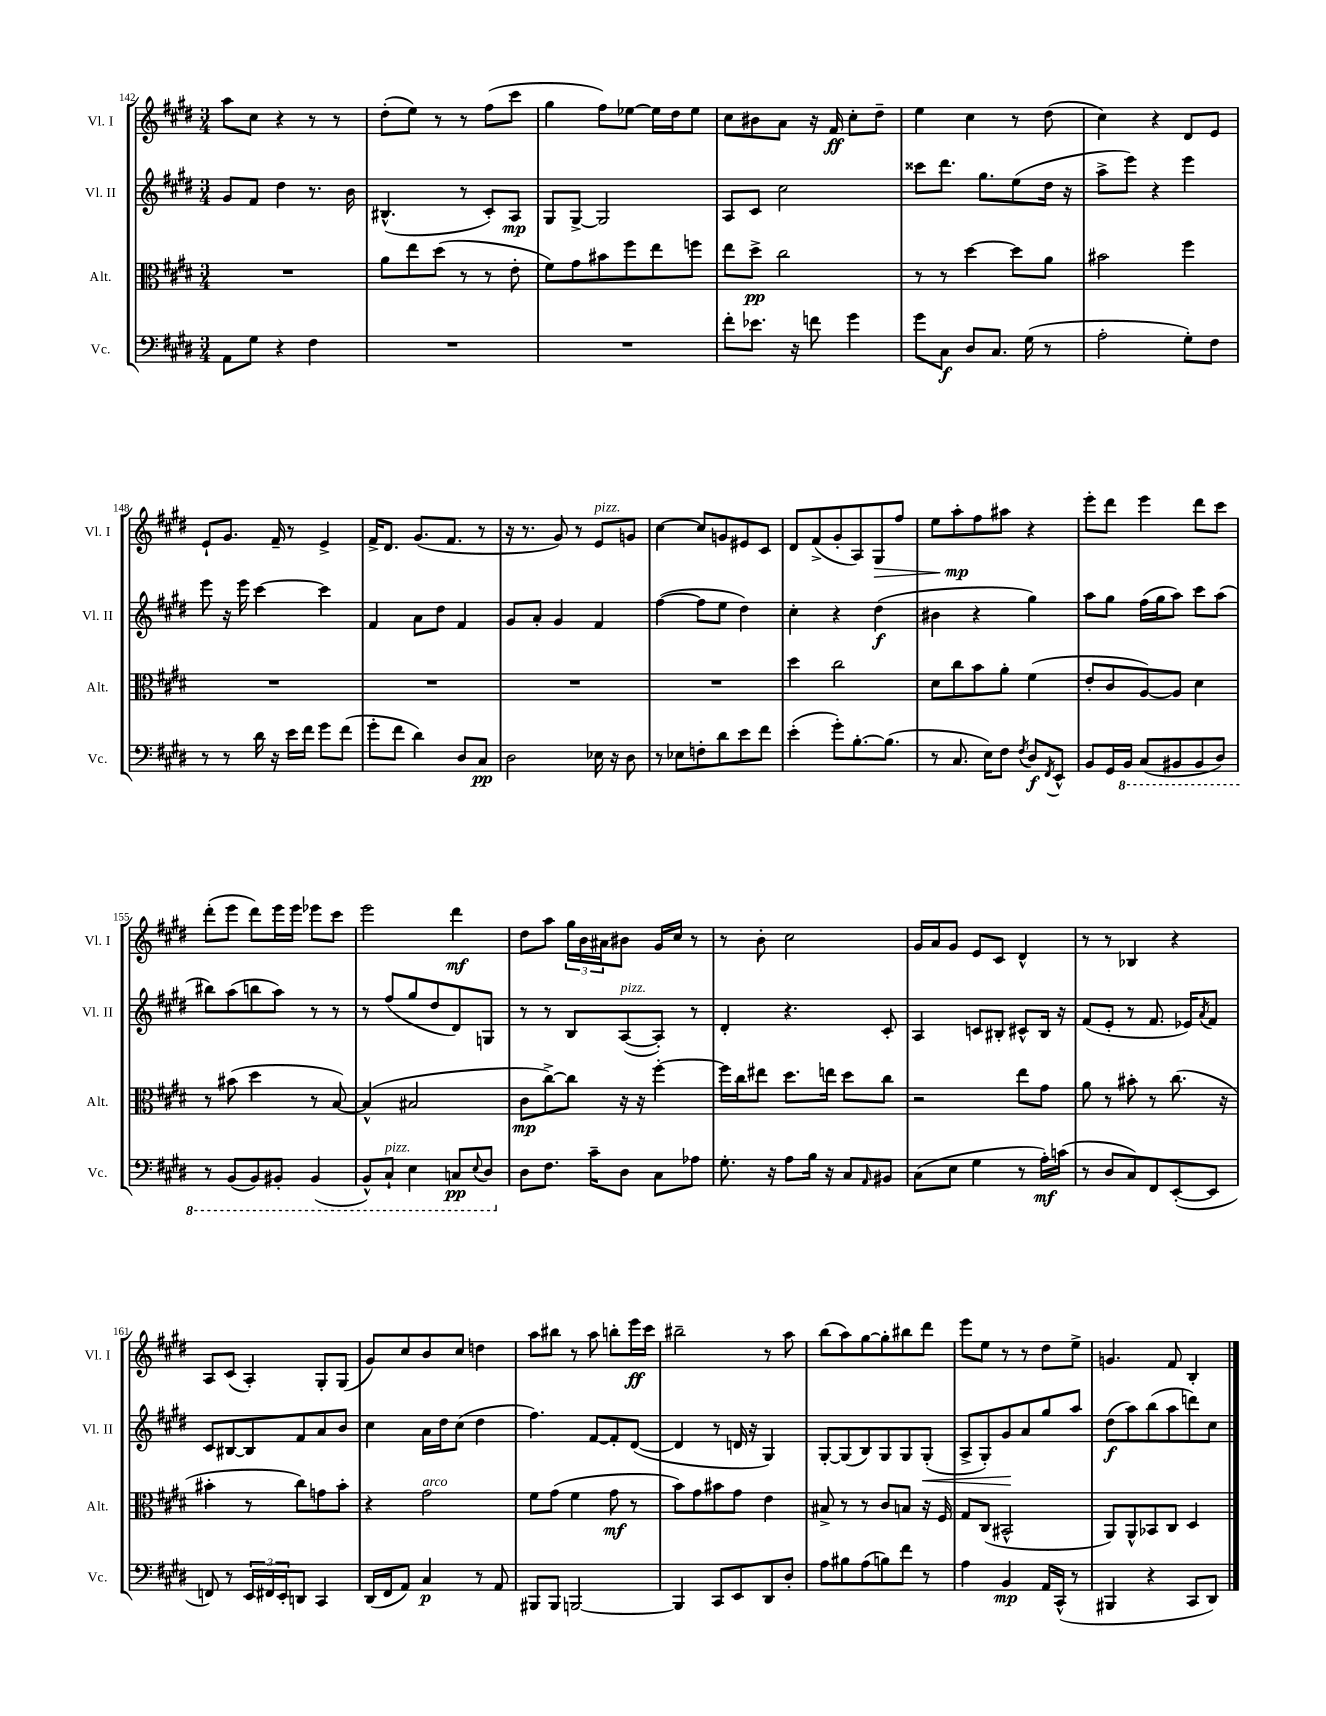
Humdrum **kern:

**kern	**dynam	**kern	**dynam	**kern	**dynam	**kern	**dynam
*part4	*part4	*part3	*part3	*part2	*part2	*part1	*part1
*staff4	*staff4	*staff3	*staff3	*staff2	*staff2	*staff1	*staff1
*I"Vc.	*	*I"Alt.	*	*I"Vl. II	*	*I"Vl. I	*
*I'Vc.	*	*I'Alt.	*	*I'Vl. II	*	*I'Vl. I	*
*clefF4	*	*clefC3	*	*clefG2	*	*clefG2	*
*k[f#c#g#d#]	*	*k[f#c#g#d#]	*	*k[f#c#g#d#]	*	*k[f#c#g#d#]	*
*M3/4	*	*M3/4	*	*M3/4	*	*M3/4	*
=142	=142	=142	=142	=142	=142	=142	=142
8AA\L	.	2.r	.	8g#/L	.	8aa\L	.
8G#\J	.	.	.	8f#/J	.	8cc#\J	.
4r	.	.	.	4dd#\	.	4r	.
4F#\	.	.	.	8.r	.	8r	.
.	.	.	.	.	.	8r	.
.	.	.	.	16b\	.	.	.
=143	=143	=143	=143	=143	=143	=143	=143
2.r	.	8a\L	.	(4.B#X^^/	.	(8dd#'\L	.
.	.	8ee\	.	.	.	8ee\J)	.
.	.	(8dd#\J	.	.	.	8r	.
.	.	8r	.	8r	.	8r	.
.	.	8r	.	8c#'/L)	.	(8ff#\L	.
.	.	8e'\	.	8A/J	mp	8ccc#\J	.
=144	=144	=144	=144	=144	=144	=144	=144
2.r	.	8f#\L)	.	8G#/L	.	4gg#\	.
.	.	8g#\	.	[8G#^/J	.	.	.
.	.	8b#X\	.	2G#/]	.	8ff#\L)	.
.	.	8ff#\	.	.	.	[8ee-X\J	.
.	.	8ee\	.	.	.	16ee-\LL]	.
.	.	.	.	.	.	16dd#\J	.
.	.	8ffn\J	.	.	.	8ee-\J	.
=145	=145	=145	=145	=145	=145	=145	=145
8f#'\L	.	8ee\L	.	8A/L	.	8cc#\L	.
8.e-X\J	.	8dd#^\J	pp	8c#/J	.	8b#X\	.
.	.	2cc#\	.	2cc#\	.	8a\J	.
16r	.	.	.	.	.	.	.
8fn\	.	.	.	.	.	16r	.
.	.	.	.	.	.	16f#/	ff
4g#\	.	.	.	.	.	8cc#'\L	.
.	.	.	.	.	.	8dd#~\J	.
=146	=146	=146	=146	=146	=146	=146	=146
8g#\L	.	8r	.	8ccc##X\L	.	4ee\	.
8C#\J	f	8r	.	8.ddd#\J	.	.	.
8D#/L	.	[4dd#\	.	.	.	4cc#\	.
.	.	.	.	8.gg#\L	.	.	.
8.C#/J	.	.	.	.	.	.	.
.	.	8dd#\L]	.	(8ee\	.	8r	.
(16G#\	.	.	.	.	.	.	.
8r	.	8a\J	.	16dd#\Jk	.	(8dd#\	.
.	.	.	.	16r	.	.	.
=147	=147	=147	=147	=147	=147	=147	=147
2A'\	.	2b#X\	.	8aa^\L	.	4cc#\)	.
.	.	.	.	8eee\J)	.	.	.
.	.	.	.	4r	.	4r	.
8G#'\L)	.	4ff#\	.	4eee\	.	8d#/L	.
8F#\J	.	.	.	.	.	8e/J	.
!!LO:LB:g=z
=148	=148	=148	=148	=148	=148	=148	=148
8r	.	2.r	.	8eee\	.	8e`/L	.
8r	.	.	.	16r	.	8.g#/J	.
.	.	.	.	16eee\	.	.	.
16d#\	.	.	.	[4ccc#\	.	.	.
16r	.	.	.	.	.	16f#~/	.
16e\LL	.	.	.	.	.	8r	.
16f#\JJ	.	.	.	.	.	.	.
8g#\L	.	.	.	4ccc#\]	.	4e^/	.
(8f#\J	.	.	.	.	.	.	.
=149	=149	=149	=149	=149	=149	=149	=149
8g#'\L	.	2.r	.	4f#/	.	16f#^/KL	.
.	.	.	.	.	.	8.d#/J	.
8f#\J	.	.	.	.	.	.	.
4d#\)	.	.	.	8a\L	.	(8.g#/L	.
.	.	.	.	8dd#\J	.	.	.
.	.	.	.	.	.	8.f#/J	.
8D#/L	.	.	.	4f#/	.	.	.
8C#/J	pp	.	.	.	.	8r	.
=150	=150	=150	=150	=150	=150	=150	=150
2D#\	.	2.r	.	8g#/L	.	16r	.
.	.	.	.	.	.	8.r	.
.	.	.	.	8a'/J	.	.	.
.	.	.	.	4g#/	.	8g#/)	.
.	.	.	.	.	.	8r	.
!	!	!	!	!	!	!LO:TX:a:i:t=pizz.	!
16E-X\	.	.	.	4f#/	.	8e/L	.
16r	.	.	.	.	.	.	.
8D#\	.	.	.	.	.	8gn/J	.
=151	=151	=151	=151	=151	=151	=151	=151
8r	.	2.r	.	([4ff#\	.	[4cc#\	.
8E-X\L	.	.	.	.	.	.	.
8Fn'\	.	.	.	8ff#\L]	.	8cc#/L]	.
8d#\	.	.	.	8ee\J	.	8gn/	.
8e\	.	.	.	4dd#\)	.	8e#X/	.
8f#\J	.	.	.	.	.	8c#/J	.
=152	=152	=152	=152	=152	=152	=152	=152
(4e'\	.	4dd#\	.	4cc#'\	.	8d#/L	.
.	.	.	.	.	.	(8f#^/	.
8g#'\L)	.	2cc#\	.	4r	.	8g#'/	.
[8.B'\	.	.	.	.	.	8A/)	.
!	!	!	!	!	!	!	!LO:HP:b
.	.	.	.	(4dd#\	f	8G#/	>
(8.B\J]	.	.	.	.	.	.	.
.	.	.	.	.	.	8ff#/J	.
=153	=153	=153	=153	=153	=153	=153	=153
8r	.	8d#\L	.	4b#X\	.	8ee\L	.
8.C#/	.	8cc#\	.	.	.	8aa'\	mp
.	.	8b\	.	4r	.	8ff#\	]
16E\KL)	.	.	.	.	.	.	.
8F#\J	.	8a'\J	.	.	.	8aa#X\J	.
8qF#/	.	.	.	.	.	.	.
8D#/L	f	(4f#\	.	4gg#\)	.	4r	.
8qFF#/	.	.	.	.	.	.	.
8EE^^/J	.	.	.	.	.	.	.
=154	=154	=154	=154	=154	=154	=154	=154
8BB/L	.	8e'/L	.	8aa\L	.	8eee'\L	.
16GG#/L	.	8c#/	.	8gg#\J	.	8ddd#\J	.
*8ba	*	*	*	*	*	*	*
16BBB/JJ	.	.	.	.	.	.	.
(8CC#/L	.	[8A/)	.	(16ff#\LL	.	4eee\	.
.	.	.	.	16gg#\J	.	.	.
8BBB#X/	.	8A/J]	.	8aa\J)	.	.	.
8BBB#/	.	4d#\	.	8ccc#\L	.	8ddd#\L	.
8DD#/J)	.	.	.	(8aa\J	.	8ccc#\J	.
!!LO:LB:g=z
=155	=155	=155	=155	=155	=155	=155	=155
8r	.	8r	.	8bb#X\L)	.	(8ddd#'\L	.
(8BBB/L	.	(8b#X\	.	(8aa\	.	8eee\J	.
8BBB/)	.	4dd#\	.	8bbn\	.	8ddd#\L)	.
8BBB#X'/J	.	.	.	8aa\J)	.	16eee\L	.
.	.	.	.	.	.	16eee\JJ	.
(4BBB#/	.	8r	.	8r	.	8eee-X\L	.
.	.	[8B/)	.	8r	.	8ccc#\J	.
=156	=156	=156	=156	=156	=156	=156	=156
8BBB^^/L)	.	(4B^^/]	.	8r	.	2eee\	.
!LO:TX:a:i:t=pizz.	!	!	!	!	!	!	!
8CC#`/J	.	.	.	(8ff#/L	.	.	.
4EE\	.	2B#X/	.	8gg#/	.	.	.
.	.	.	.	8dd#/	.	.	.
8CCn/L	pp	.	.	8d#/)	.	4ddd#\	mf
8qqEE/	.	.	.	.	.	.	.
8DD#/J	.	.	.	8Gn/J	.	.	.
=157	=157	=157	=157	=157	=157	=157	=157
*X8ba	*	*	*	*	*	*	*
8D#\L	.	8c#\L	mp	8r	.	8dd#\L	.
8.F#\J	.	[8cc#^\)	.	8r	.	8aa\J	.
.	.	8cc#\J]	.	8B/L	.	24gg#\LL	.
.	.	.	.	.	.	24b\	.
16c#~\KL	.	.	.	.	.	.	.
.	.	.	.	.	.	24a#X\J	.
!	!	!	!	!LO:TX:a:i:t=pizz.	!	!	!
8D#\J	.	16r	.	([8A/	.	8b#X\J	.
.	.	16r	.	.	.	.	.
8C#\L	.	[4ff#'\	.	8A'/J])	.	16g#/LL	.
.	.	.	.	.	.	16cc#/JJ	.
8A-X\J	.	.	.	8r	.	8r	.
=158	=158	=158	=158	=158	=158	=158	=158
8.G#'\	.	16ff#\LL]	.	4d#'/	.	8r	.
.	.	16cc#\J	.	.	.	.	.
.	.	8ee#X\J	.	.	.	8b'\	.
16r	.	.	.	.	.	.	.
8A\L	.	8.dd#\L	.	4.r	.	2cc#\	.
16B\Jk	.	.	.	.	.	.	.
16r	.	16een\Jk	.	.	.	.	.
8C#/L	.	8dd#\L	.	.	.	.	.
16qqAA/	.	.	.	.	.	.	.
8BB#X/J	.	8cc#\J	.	8c#'/	.	.	.
=159	=159	=159	=159	=159	=159	=159	=159
(8C#\L	.	2r	.	4A/	.	16g#/LL	.
.	.	.	.	.	.	16a/J	.
8E\J	.	.	.	.	.	8g#/J	.
4G#\	.	.	.	8cn/L	.	8e/L	.
.	.	.	.	8B#X'/J	.	8c#/J	.
8r	.	8ee\L	.	8c#X^^/L	.	4d#^^/	.
16A'\LL)	mf	8g#\J	.	16B#/Jk	.	.	.
(16cn\JJ	.	.	.	16r	.	.	.
=160	=160	=160	=160	=160	=160	=160	=160
8r	.	8a\	.	(8f#/L	.	8r	.
8D#/L	.	8r	.	8e'/J	.	8r	.
8C#/)	.	8b#X'\	.	8r	.	4B-X/	.
8FF#/	.	8r	.	8.f#/	.	.	.
([8EE'/	.	(8.cc#\	.	.	.	4r	.
.	.	.	.	16e-X/KL)	.	.	.
.	.	.	.	8qa/	.	.	.
8EE/J]	.	.	.	8f#/J	.	.	.
.	.	16r	.	.	.	.	.
!!LO:LB:g=z
=161	=161	=161	=161	=161	=161	=161	=161
8FFn/)	.	4b#X'\	.	8c#/L	.	8A/L	.
8r	.	.	.	[8B#X/	.	(8c#/J	.
24EE/LL	.	8r	.	8B#/]	.	4A'/)	.
24FF#X/	.	.	.	.	.	.	.
24EE'/J	.	.	.	.	.	.	.
8DDn/J	.	8cc#\L)	.	8f#/	.	.	.
4CC#/	.	8gn\	.	8a/	.	8G#'/L	.
.	.	8b#'\J	.	8b/J	.	(8G#/J	.
=162	=162	=162	=162	=162	=162	=162	=162
(16DD#/LL	.	4r	.	4cc#\	.	8g#/L)	.
16FF#/J	.	.	.	.	.	.	.
8AA/J)	.	.	.	.	.	8cc#/	.
!	!	!LO:TX:a:i:t=arco	!	!	!	!	!
4C#/	p	2g#\	.	16a\LL	.	8b/	.
.	.	.	.	16dd#\J	.	.	.
.	.	.	.	(8cc#\J	.	8cc#/J	.
8r	.	.	.	4dd#\	.	4ddn\	.
8AA/	.	.	.	.	.	.	.
=163	=163	=163	=163	=163	=163	=163	=163
8BBB#X/L	.	8f#\L	.	4.ff#\)	.	8aa\L	.
8BBB#/J	.	(8g#\J	.	.	.	8bb#X\J	.
[2BBBn/	.	4f#\	.	.	.	8r	.
.	.	.	.	[8f#/L	.	8aa\	.
.	.	8g#\	mf	8f#'/]	.	8bbn'\L	.
.	.	8r	.	([8d#/J	.	16eee\L	ff
.	.	.	.	.	.	16ccc#\JJ	.
=164	=164	=164	=164	=164	=164	=164	=164
4BBB/]	.	8b\L)	.	4d#/]	.	2bb#X~\	.
.	.	8g#\	.	.	.	.	.
8CC#/L	.	8b#X\	.	8r	.	.	.
8EE/	.	8g#\J	.	16dn/	.	.	.
.	.	.	.	16r	.	.	.
8DD#/	.	4e\	.	4G#/)	.	8r	.
8D#'/J	.	.	.	.	.	8aa\	.
=165	=165	=165	=165	=165	=165	=165	=165
8A\L	.	8B#X^/	.	[8G#'/L	.	(8bb\L	.
8B#X\	.	8r	.	(8G#/]	.	8aa\)	.
(8A\	.	8r	.	8B/)	.	[8gg#\	.
8Bn\)	.	8c#/L	.	8G#/	.	8gg#'\]	.
8f#\J	.	8Bn/J	.	8G#/	.	8bb#X\	.
!	!	!	!	!	!LO:HP:b	!	!
8r	.	16r	.	(8G#'/J	<	8ddd#\J	.
.	.	16F#/	.	.	.	.	.
=166	=166	=166	=166	=166	=166	=166	=166
4A\	.	8G#/L	.	8A^/L	.	8eee\L	.
.	.	(8C#/J	.	8G#'/)	.	8ee\J	.
4BB/	mp	2BB#X^^/	.	8g#/	.	8r	.
.	.	.	.	8a/	[	8r	.
16AA/LL	.	.	.	8gg#/	.	8dd#\L	.
(16CC#^^/JJ	.	.	.	.	.	.	.
8r	.	.	.	8aa/J	.	8ee^\J	.
=167	=167	=167	=167	=167	=167	=167	=167
4BBB#X/	.	8AA/L)	.	(8dd#\L	f	4.gn/	.
.	.	8AA^^/	.	8aa\)	.	.	.
4r	.	8BB-X/	.	(8bb\	.	.	.
.	.	8C#/J	.	8aa\	.	8f#/	.
8CC#/L	.	4D#/	.	8dddn\)	.	4B'/	.
8DD#/J)	.	.	.	8cc#\J	.	.	.
==	==	==	==	==	==	==	==
*-	*-	*-	*-	*-	*-	*-	*-
